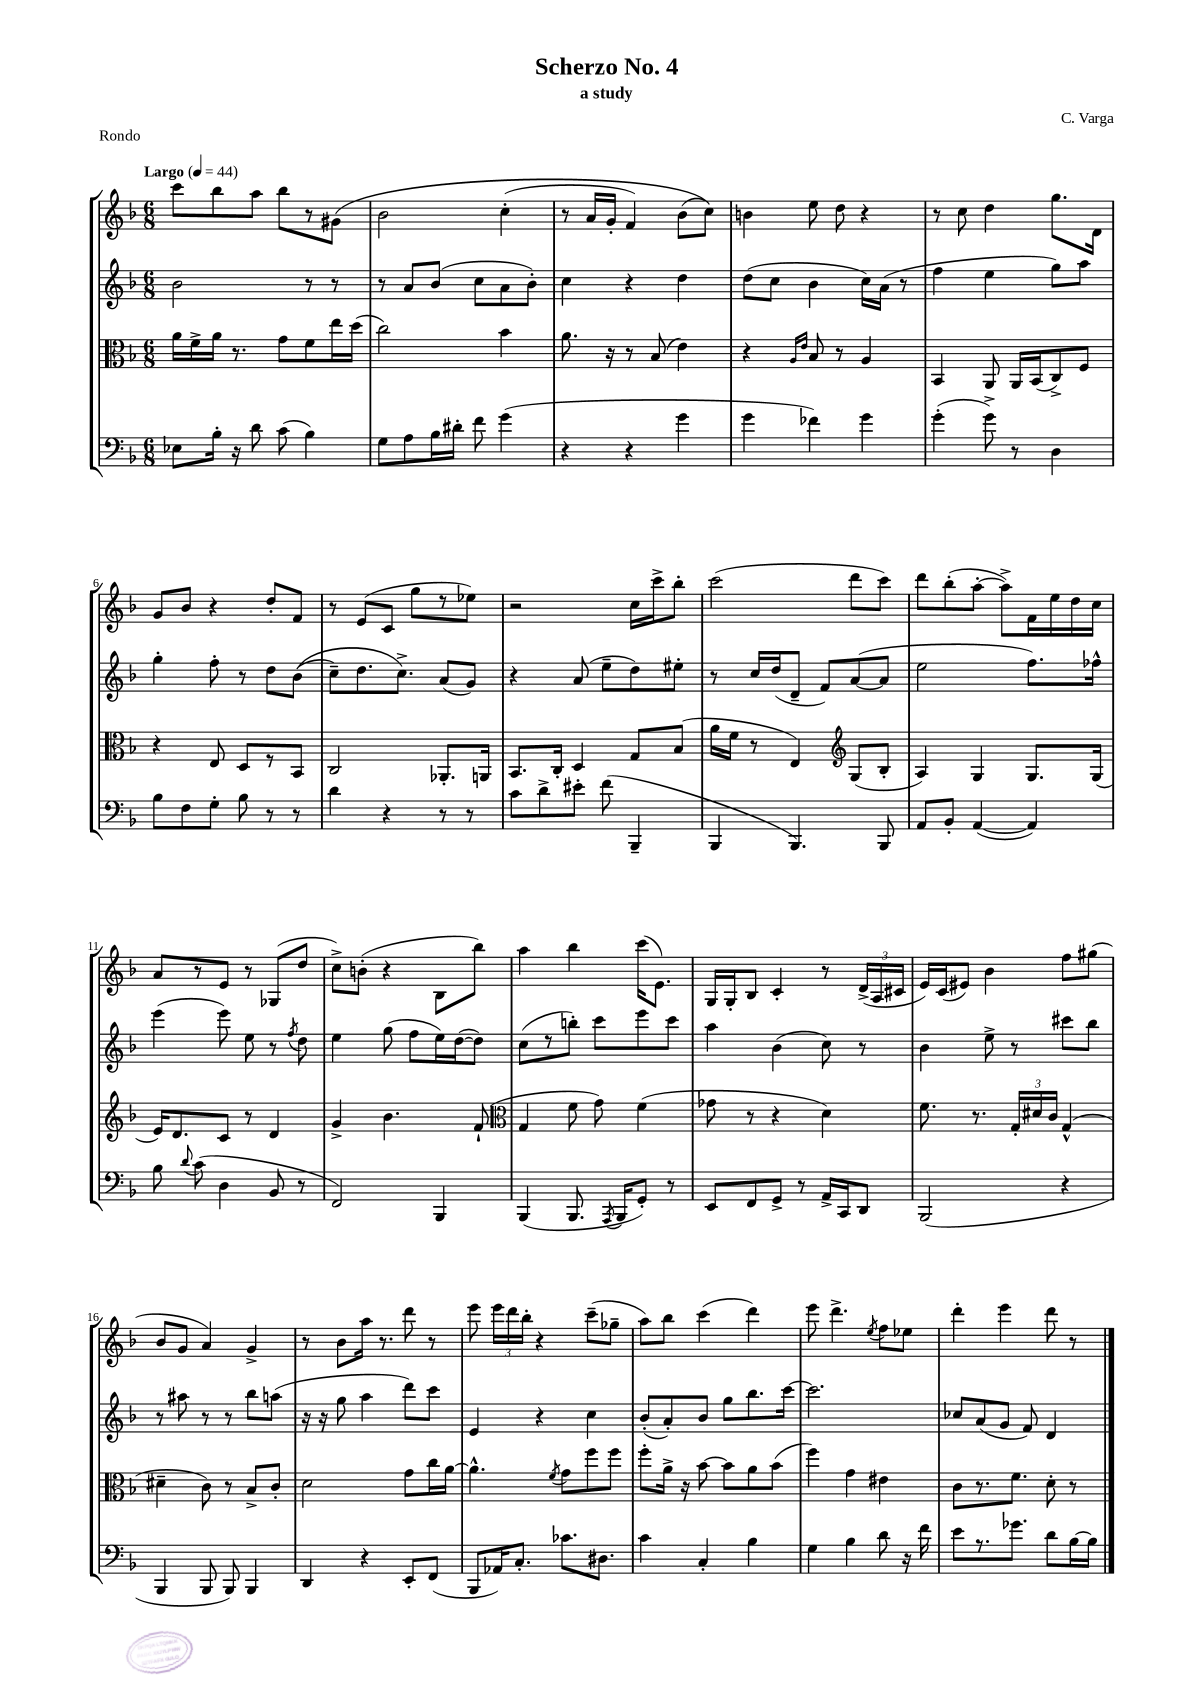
\header { title = "Scherzo No. 4" composer = "C. Varga" subtitle = "a study" piece = "Rondo" }
<<
\new StaffGroup <<
\new Staff = "s0" {
    \clef treble \key f \major \numericTimeSignature \time 6/8 \tempo "Largo" 4 = 44
    \autoBeamOff c'''8[ bes''8 a''8] bes''8[ r8 gis'8]\( |
    bes'2 c''4-.( |
    r8 a'16[ g'16]-. f'4) bes'8[( c''8])\) |
    b'4 e''8 d''8 r4 |
    r8 c''8 d''4 g''8.[ d'16] |
    g'8[ bes'8] r4 d''8[-. f'8] |
    r8 e'8[( c'8] g''8[ r8 ees''8]) |
    r2 c''16[ c'''16-> bes''8]-. |
    c'''2( d'''8[ c'''8]) |
    d'''8[ bes''8-.( a''8]~-. a''8[->) f'16 e''16 d''16 c''16] |
    a'8[ r8 e'8] r8 ges8[( d''8] |
    c''8[->) b'8]-.( r4 bes8[ bes''8]) |
    a''4 bes''4 c'''16[( e'8.]) |
    g16[ g16-. bes8] c'4-. r8 \tuplet 3/2 { d'16[->( a16 cis'16] } |
    e'16[) c'16( eis'8]) bes'4 f''8[ gis''8]( |
    bes'8[ g'8] a'4) g'4-> |
    r8 bes'8[ a''16] r8. d'''8 r8 |
    e'''8 \tuplet 3/2 { e'''16[ d'''16 bes''16]-. } r4 c'''8[--( ges''8]-- |
    a''8[) bes''8] c'''4( d'''4) |
    e'''8 d'''4.-> \acciaccatura { e''8 } f''8[ ees''8] |
    d'''4-. e'''4 d'''8 r8 \bar "|." |
}
\new Staff = "s1" {
    \clef treble \key f \major \numericTimeSignature \time 6/8
    \autoBeamOff bes'2 r8 r8 |
    r8 a'8[ bes'8]( c''8[ a'8 bes'8]-.) |
    c''4 r4 d''4 |
    d''8[( c''8] bes'4 c''16[) a'16]( r8 |
    f''4 e''4 g''8[) a''8] |
    g''4-. f''8-. r8 d''8[ bes'8](\( |
    c''8[--) d''8. c''8.]->\) a'8[( g'8]) |
    r4 a'8( e''8[-- d''8) eis''8]-. |
    r8 c''16[ d''16( d'8]-- f'8[) a'8~( a'8] |
    e''2 f''8.[) fes''16]-^ |
    e'''4( e'''8) e''8 r8 \acciaccatura { f''8 } d''8 |
    e''4 g''8( f''8[ e''16) d''16~( d''8]) |
    c''8[( r8 b''8]-.) c'''8[ e'''8 c'''8] |
    a''4 bes'4( c''8) r8 |
    bes'4 e''8-> r8 cis'''8[ bes''8] |
    r8 ais''8 r8 r8 bes''8[ a''8]( |
    r16 r16 g''8 a''4 d'''8[) c'''8] |
    e'4 r4 c''4 |
    bes'8[-.( a'8-.) bes'8] g''8[ bes''8. c'''16]~ |
    c'''2. |
    ces''8[ a'8( g'8] f'8) d'4 \bar "|." |
}
\new Staff = "s2" {
    \clef alto \key f \major \numericTimeSignature \time 6/8
    \autoBeamOff a'16[ f'16-> a'16] r8. g'8[ f'8 e''16 d''16]( |
    c''2) bes'4 |
    a'8. r16 r8 bes8( e'4) |
    r4 \grace { a16[ e'16] } bes8 r8 a4 |
    bes,4 a,8 a,16[ bes,16( c8->) f8] |
    r4 e8 d8[ r8 bes,8] |
    c2 aes,8.[-. a,16] |
    bes,8.[ c16]-. d4 g8[ bes8]( |
    a'16[ f'16] r8 e4) \clef treble g8[( bes8]-. |
    a4) g4 g8.[ g16]( |
    e'16[) d'8. c'8] r8 d'4 |
    g'4-> bes'4. f'8-!( |
    \clef alto g4 f'8 g'8) f'4( |
    ges'8 r8 r4 d'4) |
    f'8. r8. \tuplet 3/2 { g16[-. dis'16 c'16] } g4-^( |
    dis'4-- c'8) r8 bes8[-> c'8]-. |
    d'2 g'8[ c''16 a'16]~ |
    a'4.-^ \acciaccatura { f'8 } g'8[ f''8 f''8] |
    f''8[-. a'16]-> r16 bes'8~ bes'8[ a'8 bes'8]( |
    f''4) g'4 eis'4 |
    c'8[ r8. f'8.] d'8-. r8 \bar "|." |
}
\new Staff = "s3" {
    \clef bass \key f \major \numericTimeSignature \time 6/8
    \autoBeamOff ees8[ bes16]-. r16 d'8 c'8( bes4) |
    g8[ a8 bes16 dis'16]-. f'8 g'4( |
    r4 r4 g'4 |
    g'4 fes'4) g'4 |
    g'4-.( g'8->) r8 d4 |
    bes8[ f8 g8]-. bes8 r8 r8 |
    d'4 r4 r8 r8 |
    c'8[ d'8-> eis'8]-. f'8( bes,,4-- |
    bes,,4 bes,,4.) bes,,8 |
    a,8[ bes,8]-. a,4~( a,4) |
    bes8 \appoggiatura { d'8 } c'8( d4 bes,8 r8 |
    f,2) bes,,4 |
    bes,,4( bes,,8. \acciaccatura { a,,8 } bes,,16[ g,8]-.) r8 |
    e,8[ f,8 g,8]-> r8 a,16[-> c,16 d,8] |
    bes,,2( r4 |
    bes,,4 bes,,8 bes,,8) bes,,4 |
    d,4 r4 e,8[-. f,8]( |
    bes,,8[ aes,16) c8.]-. ces'8.[ dis8.] |
    c'4 c4-. bes4 |
    g4 bes4 d'8 r16 f'16 |
    e'8[ r8. ges'8.] d'8[ bes16~ bes16] \bar "|." |
}
>>
>>
